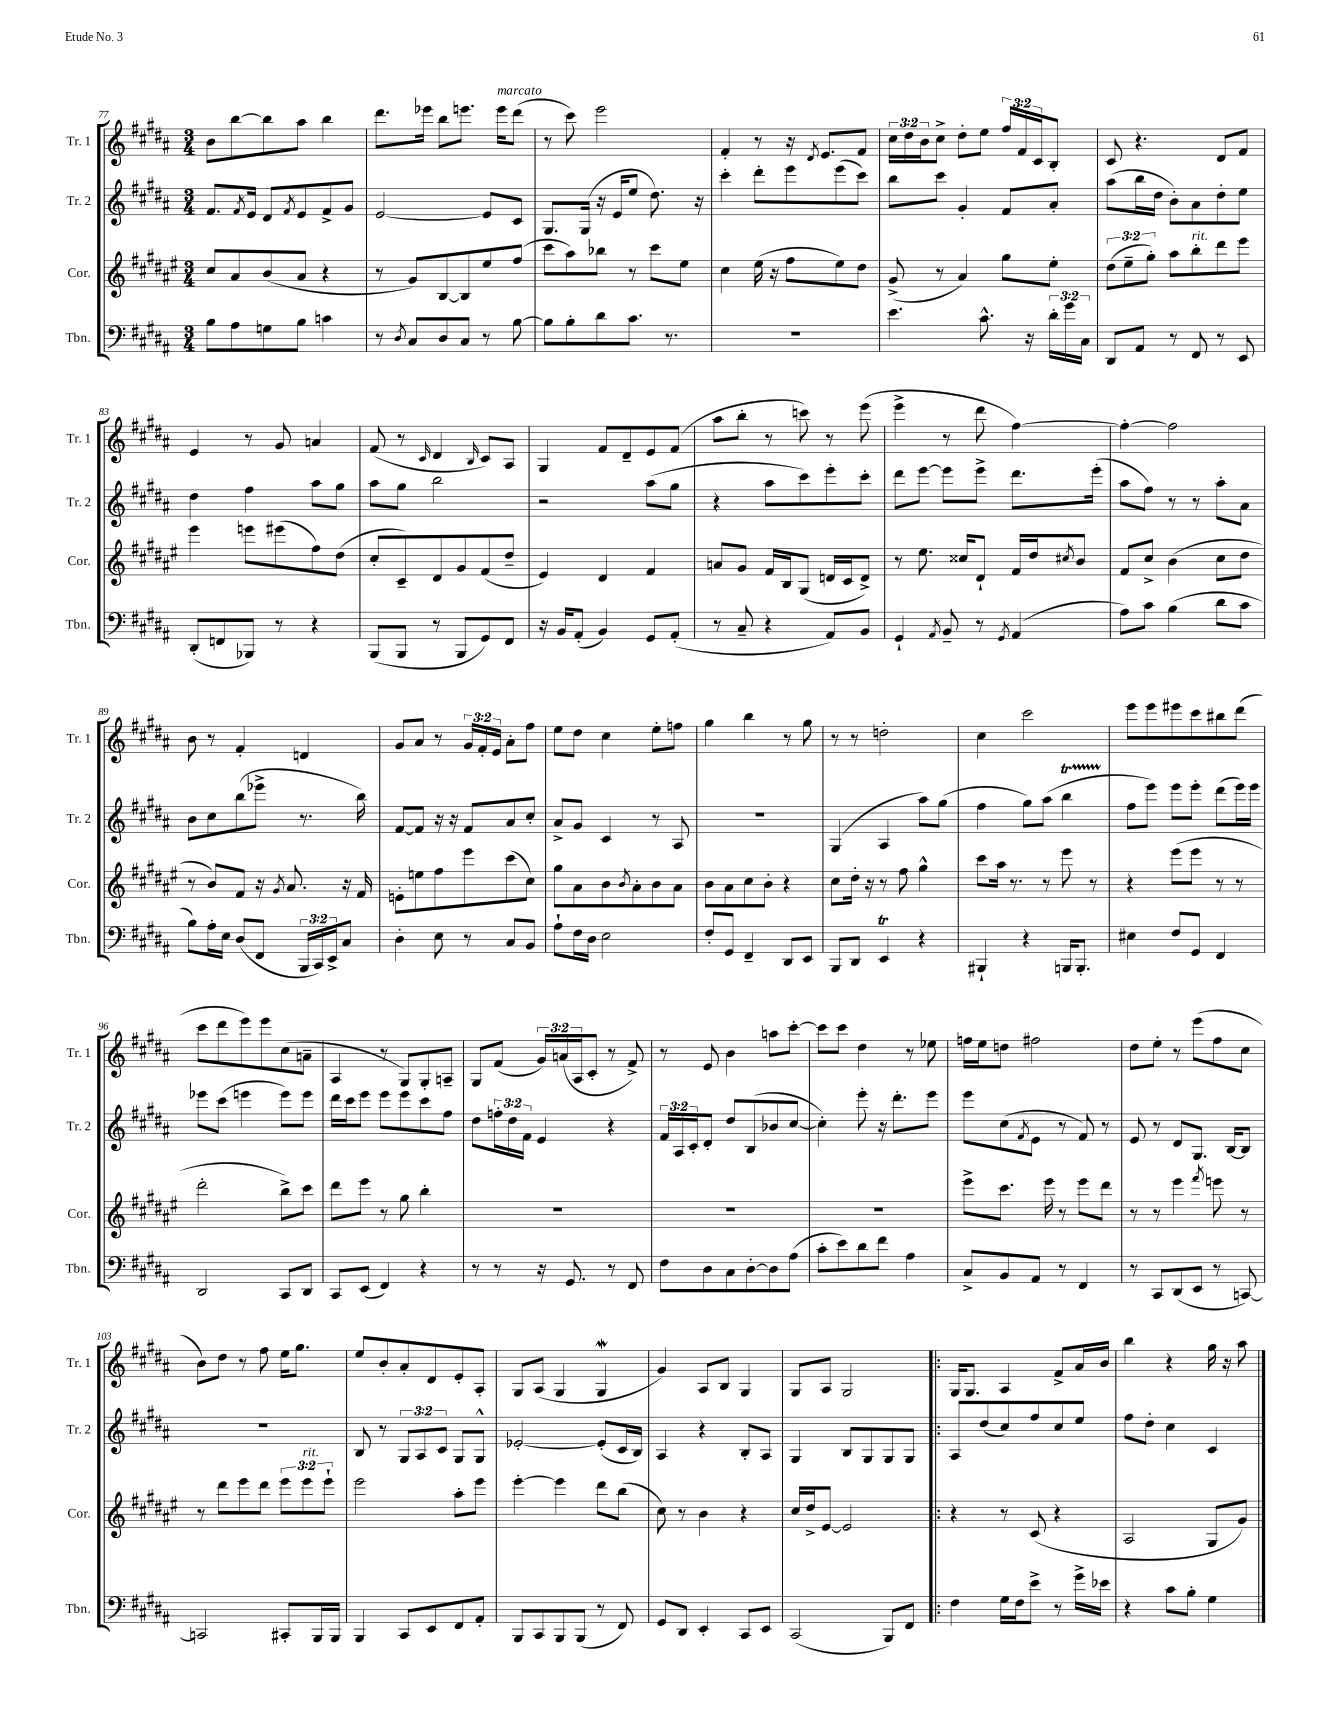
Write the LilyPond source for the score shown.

<<
\new StaffGroup <<
\new Staff = "s0" \with { instrumentName = "Tr. 1" shortInstrumentName = "Tr. 1" } {
    \clef treble \key b \major \numericTimeSignature \time 3/4 \override Staff.TupletNumber.text = #tuplet-number::calc-fraction-text
    b'8 b''8~ b''8 ais''8 b''4 |
    dis'''8. ees'''16 b''8 e'''8. e'''16^\markup { \italic "marcato" } dis'''8( |
    r8 cis'''8) e'''2 |
    fis'4-. r8 r16 \acciaccatura { dis'8 } e'8. fis'8 |
    \tuplet 3/2 { cis''16 dis''16 b'16 } cis''8-> dis''8-. e''8 \tuplet 3/2 { fis''16 fis'16 cis'16 } b8-. |
    cis'8 r4. dis'8 fis'8 |
    e'4 r8 gis'8 a'4 |
    fis'8( r8 \grace { cis'16 } dis'4 \grace { b16 } cis'8) ais8 |
    gis4 fis'8 dis'8-- e'8 fis'8( |
    ais''8 b''8-. r8 c'''8) r8 e'''8( |
    e'''4-> r8 dis'''8 fis''4~) |
    fis''4~-. fis''2 |
    b'8 r8 fis'4-. d'4 |
    gis'8 ais'8 r8 \tuplet 3/2 { gis'16 fis'16-. e'16 } ais'8-. fis''8 |
    e''8 dis''8 cis''4 e''8-. f''8 |
    gis''4 b''4 r8 gis''8 |
    r8 r8 d''2-. |
    cis''4 cis'''2 |
    e'''8 e'''8 eis'''8 cis'''8 bis''8 dis'''8( |
    cis'''8 dis'''8 e'''8) e'''8 cis''8( a'8-- |
    ais4 r8 gis8) gis8-. a8-- |
    gis8 fis'8( \tuplet 3/2 { gis'16) a'16( ais16 } cis'8-. r8 fis'8->) |
    r8 e'8 b'4 a''8 cis'''8~-. |
    cis'''8 cis'''8 dis''4 r8 ees''8 |
    f''16 e''16 d''8 fis''2 |
    dis''8 e''8-. r8 e'''8( fis''8 cis''8 |
    b'8) dis''8 r8 fis''8 e''16 gis''8. |
    e''8 b'8-. ais'8-. dis'8 e'8-. ais8-. |
    gis8 ais8( gis4 gis4\mordent |
    gis'4) ais8 b8 gis4 |
    gis8 ais8 gis2 |
    \bar ".|:" gis16 gis8. ais4 fis'8-> ais'16 b'16 |
    b''4 r4 gis''16 r16 ais''8 \bar "|." |
}
\new Staff = "s1" \with { instrumentName = "Tr. 2" shortInstrumentName = "Tr. 2" } {
    \clef treble \key b \major \numericTimeSignature \time 3/4 \override Staff.TupletNumber.text = #tuplet-number::calc-fraction-text
    fis'8. \acciaccatura { fis'8 } e'16 dis'8 \acciaccatura { fis'8 } e'8 fis'8-> gis'8 |
    e'2~ e'8 cis'8 |
    gis8. gis16( r16 e'16 e''8 dis''8.) r16 |
    cis'''4-. dis'''8-. e'''8 e'''8( cis'''8) |
    b''8 cis'''8 gis'4-. fis'8 ais'8-. |
    ais''8( b''16 dis''16 b'8-.) ais'8 dis''8-. e''8 |
    dis''4 fis''4 ais''8 gis''8 |
    ais''8 gis''8 b''2 |
    r2 ais''8( gis''8 |
    r4 ais''8 cis'''8) e'''8-. cis'''8-. |
    dis'''8 e'''8~ e'''8 e'''8-> dis'''8. e'''16-.( |
    ais''8 fis''8) r8 r8 ais''8-. ais'8 |
    b'8 cis''8 b''8( ees'''8-> r8. b''16) |
    fis'8~ fis'8 r16 r16 fis'8 ais'8 cis''8-. |
    ais'8-> gis'8 cis'4 r8 ais8 |
    R2. |
    gis4( ais4 ais''8) gis''8( |
    fis''4 gis''8) ais''8( b''4\startTrillSpan |
    fis''8\stopTrillSpan e'''8) e'''8 e'''8-. dis'''8( e'''16) e'''16 |
    ees'''8 cis'''8( e'''4 e'''8) e'''8 |
    dis'''16 cis'''16 e'''8 e'''8 e'''8 cis'''8 fis''8 |
    dis''8 \tuplet 3/2 { f''16-. dis''16 fis'16 } e'4 r4 |
    \tuplet 3/2 { fis'16 ais16 cis'16-. } dis'8-. dis''8 b8( bes'8 cis''8~ |
    cis''4-.) e'''8-. r16 dis'''8.-. e'''8 |
    e'''8 cis''8( \acciaccatura { fis'8 } e'8 r8 fis'8) r8 |
    e'8 r8 dis'8 gis8. b16~ b8 |
    R2. |
    b8 r8 \tuplet 3/2 { gis8 ais8 cis'8 } gis8 gis8-^ |
    ees'2~-. ees'8-.( cis'16 b16) |
    ais4 r4 b8-. ais8 |
    gis4 b8 gis8 gis8 gis8 |
    \bar ".|:" ais8 dis''8( cis''8) fis''8 cis''8 e''8 |
    fis''8 dis''8-. cis''4 cis'4 \bar "|." |
}
\new Staff = "s2" \with { instrumentName = "Cor." shortInstrumentName = "Cor." } {
    \clef treble \key fis \major \numericTimeSignature \time 3/4 \override Staff.TupletNumber.text = #tuplet-number::calc-fraction-text
    cis''8 ais'8 b'8( ais'8 r4 |
    r8 gis'8) b8~ b8 eis''8 fis''8( |
    cis'''8 ais''8) bes''8 r8 cis'''8 eis''8 |
    cis''4 eis''16( r16 fis''8 eis''8) dis''8 |
    gis'8->( r8 ais'4) gis''8 eis''8-. |
    \tuplet 3/2 { dis''8( eis''8-- gis''8-.) } ais''8 b''8-.^\markup { \italic "rit." } dis'''8 eis'''8 |
    eis'''4 e'''8 eis'''8( fis''8) dis''8( |
    cis''8-. cis'8--) dis'8 gis'8 fis'8( dis''8-- |
    eis'4) dis'4 fis'4 |
    a'8 gis'8 fis'16 b16 gis8( d'16 cis'16 d'8->) |
    r8 eis''8. cisis''16 dis'8-! fis'16 dis''16 \acciaccatura { cis''8 } b'8 |
    fis'8 cis''8-> b'4( cis''8 dis''8 |
    r8 b'8) fis'8 r16 \acciaccatura { gis'8 } ais'8. r16 fis'16 |
    e'8-. e''8 fis''8 eis'''8 cis'''8( cis''8) |
    gis''8 ais'8 b'8 \acciaccatura { b'8 } ais'8-. b'8 ais'8 |
    b'8 ais'8 cis''8 b'8-. r4 |
    cis''8 dis''16-. r16 r8 fis''8 gis''4-^ |
    cis'''8 ais''16 r8. r8 eis'''8 r8 |
    r4 eis'''8( eis'''8 r8 r8 |
    dis'''2-. b''8->) cis'''8 |
    dis'''8 eis'''8 r8 gis''8 b''4-. |
    R2. |
    R2. |
    R2. |
    eis'''8-> cis'''8. eis'''16 r8 eis'''8 dis'''8 |
    r8 r8 eis'''4 \acciaccatura { fis'''8 } e'''8 r8 |
    r8 dis'''8 eis'''8 dis'''8 \tuplet 3/2 { eis'''8 eis'''8^\markup { \italic "rit." } eis'''8-! } |
    eis'''2 ais''8-. eis'''8 |
    eis'''4~-. eis'''4 dis'''8 b''8( |
    cis''8) r8 b'4 r4 |
    cis''16 dis''16-> eis'8~ eis'2 |
    \bar ".|:" r4 r8 cis'8( r4 |
    ais2 gis8 gis'8) \bar "|." |
}
\new Staff = "s3" \with { instrumentName = "Tbn." shortInstrumentName = "Tbn." } {
    \clef bass \key b \major \numericTimeSignature \time 3/4 \override Staff.TupletNumber.text = #tuplet-number::calc-fraction-text
    b8 ais8 g8 b8 c'4 |
    r8 \acciaccatura { dis8 } cis8 dis8 cis8 r8 b8~ |
    b8 b8-. dis'8 cis'8. r8. |
    R2. |
    e'4. cis'8.-^ r16 \tuplet 3/2 { dis'16-. gis'16 cis16 } |
    dis,8 ais,8 r8 fis,8 r8 e,8 |
    dis,8-.( f,8 bes,,8) r8 r4 |
    b,,8( b,,8 r8 b,,8 gis,8) fis,8 |
    r16 b,16 ais,8-.( b,4) gis,8 ais,8-.( |
    r8 cis8-- r4 ais,8) b,8 |
    gis,4-! \acciaccatura { ais,8 } b,8-- r8 \acciaccatura { gis,8 } ais,4( |
    ais8) cis'8 b4( dis'8 cis'8 |
    b8) ais16-. e16 dis8( fis,8 \tuplet 3/2 { b,,16 cis,16) e,16-> } cis8 |
    dis4-. e8 r8 cis8 b,8 |
    ais8-! fis16 dis16 e2 |
    fis8-. gis,8 fis,4-- dis,8 e,8 |
    b,,8 dis,8 e,4\trill r4 |
    bis,,4-! r4 b,,16 b,,8.-. |
    eis4 fis8 gis,8 fis,4 |
    dis,2 cis,8 dis,8 |
    cis,8 e,8( fis,4) r4 |
    r8 r8 r16 gis,8. r8 fis,8 |
    fis8 dis8 cis8 dis8~-. dis8 ais8( |
    cis'8-. e'8) dis'8 fis'8 ais4 |
    cis8-> b,8 ais,8 r8 fis,4 |
    r8 cis,8 dis,8( e,8 r8 c,8~) |
    c,2 cis,8-. b,,16 b,,16 |
    b,,4 cis,8 e,8 fis,8 ais,8-. |
    b,,8 cis,8 b,,8 b,,8( r8 fis,8) |
    gis,8 dis,8 e,4-. cis,8 e,8 |
    cis,2( b,,8) fis,8 |
    \bar ".|:" fis4 gis16 fis16 e'8-> r8 gis'16-> ees'16 |
    r4 cis'8 b8-. gis4 \bar "|." |
}
>>
>>
\layout { \context { \Score currentBarNumber = #77 } }
